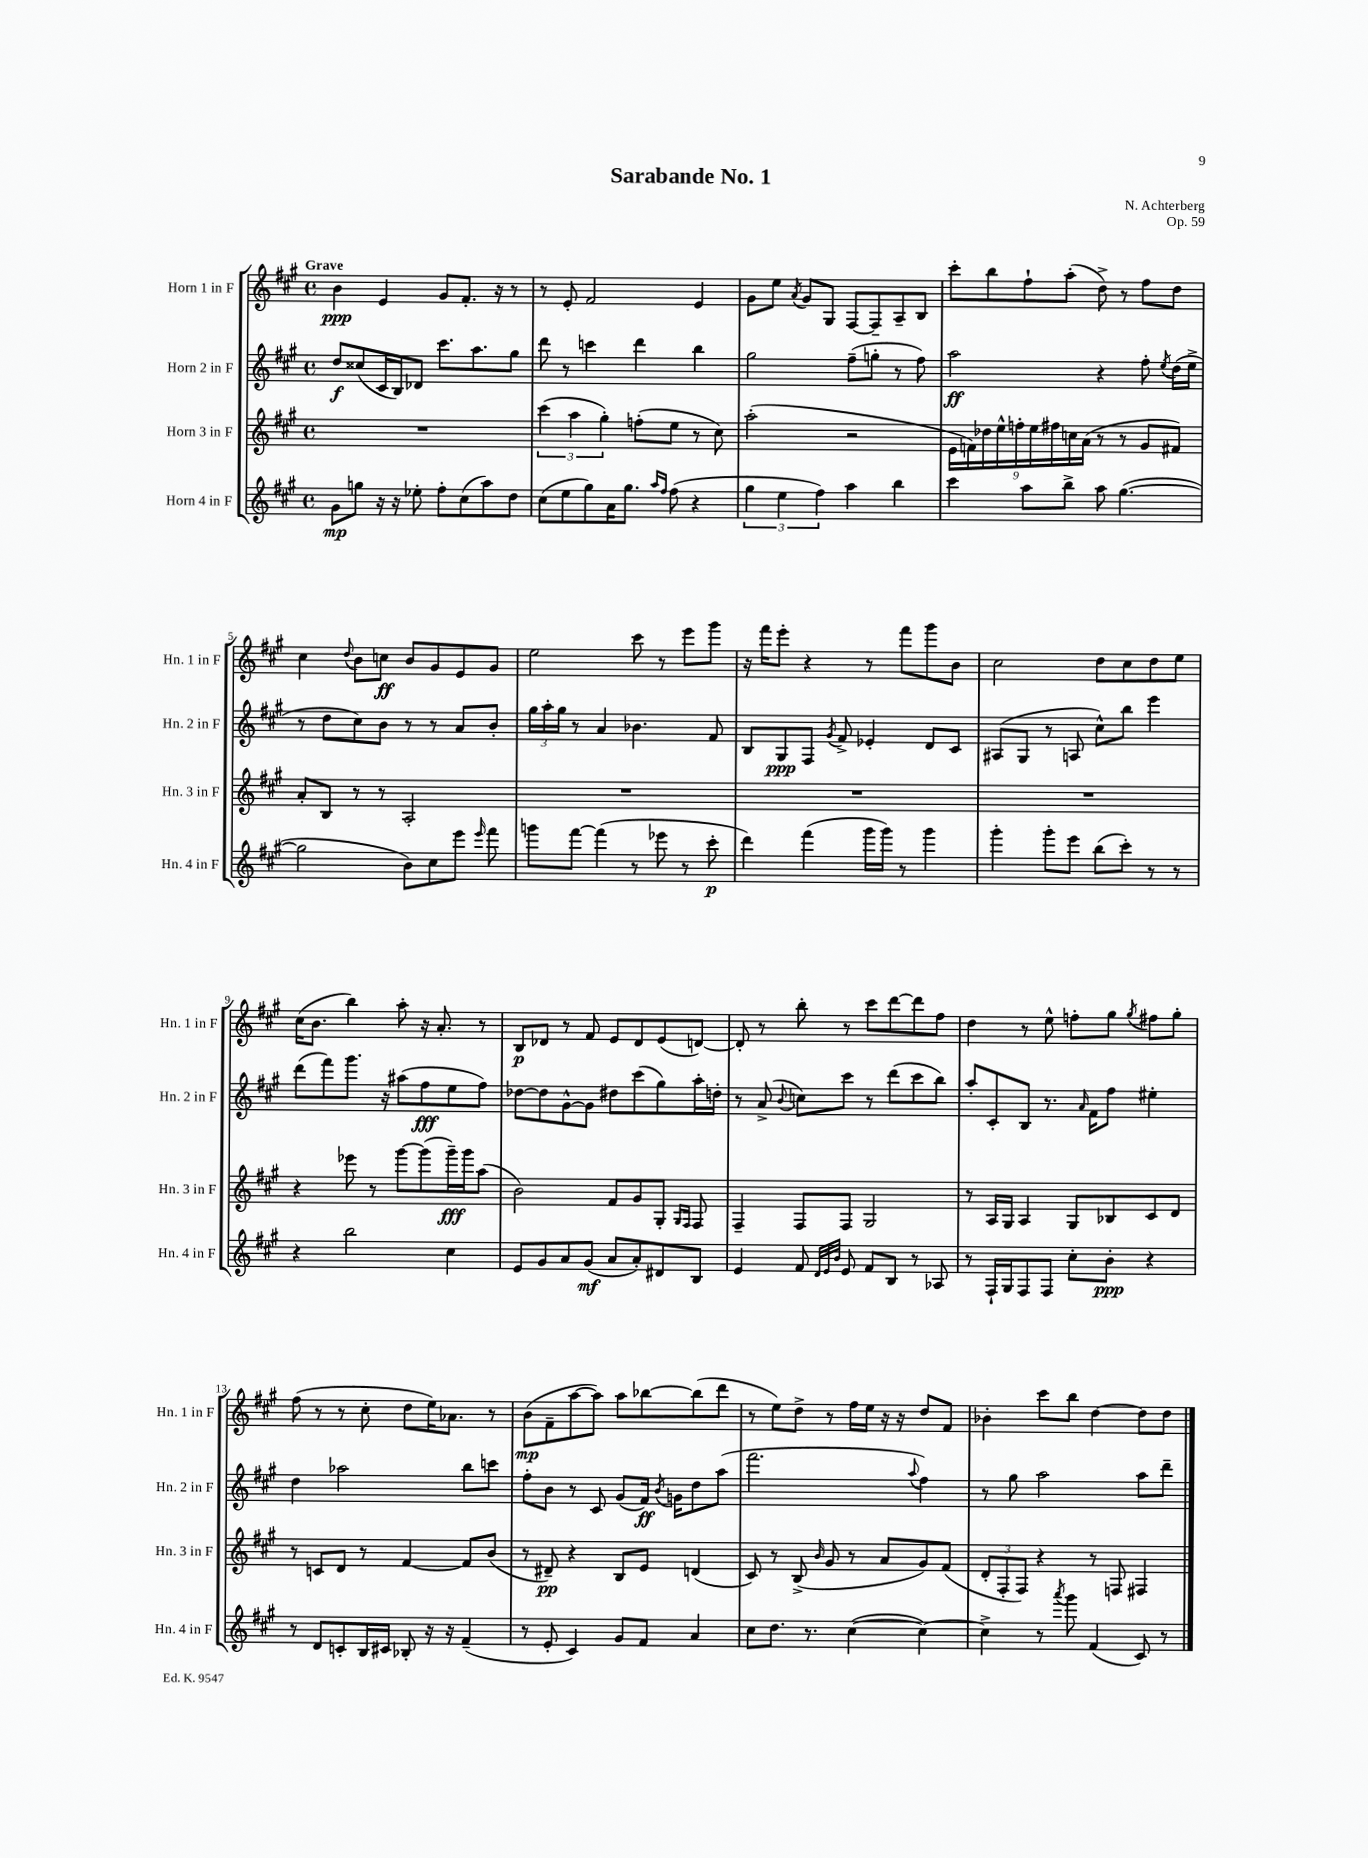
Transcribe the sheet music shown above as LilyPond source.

\header { title = "Sarabande No. 1" composer = "N. Achterberg" opus = "Op. 59" }
<<
\new StaffGroup <<
\new Staff = "s0" \with { instrumentName = "Horn 1 in F" shortInstrumentName = "Hn. 1 in F" } {
    \clef treble \key a \major \defaultTimeSignature \time 4/4 \tempo "Grave"
    \autoBeamOff b'4\ppp e'4 gis'8[ fis'8.]-. r16 r8 |
    r8 e'8-. fis'2 e'4 |
    gis'8[ e''8] \acciaccatura { a'8 } gis'8[ gis8] fis8[~ fis8-- a8-- b8] |
    cis'''8[-. b''8 fis''8-! a''8]-.( d''8->) r8 fis''8[ d''8] |
    cis''4 \appoggiatura { d''8 } b'8[ c''8]\ff b'8[ gis'8 e'8 gis'8] |
    e''2 cis'''8 r8 e'''8[ gis'''8] |
    r16 fis'''16[ e'''8]-. r4 r8 fis'''8[ gis'''8 b'8] |
    cis''2 d''8[ cis''8 d''8 e''8] |
    cis''16[( b'8.] b''4) a''8-. r16 a'8.-. r8 |
    b8[\p des'8] r8 fis'8 e'8[ des'8 e'8( d'8]~) |
    d'8-. r8 b''8-. r8 cis'''8[ d'''8~ d'''8 fis''8] |
    d''4 r8 e''8-^ f''8[-. gis''8] \acciaccatura { gis''8 } fis''8[ gis''8]-. |
    fis''8( r8 r8 cis''8-. d''8[ e''16) aes'8.] r8 |
    b'8[\mp( fis'8-- a''8~ a''8]) a''8[ bes''8~ bes''8( d'''8] |
    r8 e''8[) d''8]-> r8 fis''16[ e''16] r16 r16 d''8[ fis'8] |
    bes'4-. cis'''8[ b''8] d''4~ d''8[ d''8] \bar "|." |
}
\new Staff = "s1" \with { instrumentName = "Horn 2 in F" shortInstrumentName = "Hn. 2 in F" } {
    \clef treble \key a \major \defaultTimeSignature \time 4/4
    \autoBeamOff d''8[\f cisis''8( cis'16 b16) des'8] cis'''8.[ a''8. gis''8] |
    d'''8 r8 c'''4 d'''4 b''4 |
    gis''2 fis''8[--( g''8]-. r8 fis''8) |
    a''2\ff r4 fis''8-. \acciaccatura { e''8 } d''16[( e''16]-> |
    r8 d''8[ cis''8) b'8] r8 r8 a'8[ b'8]-. |
    \tuplet 3/2 { gis''16[ a''16-. gis''16] } r8 a'4 bes'4. fis'8 |
    b8[ gis8\ppp fis8] \acciaccatura { gis'8 } fis'8-> ees'4-. d'8[ cis'8] |
    ais8[( gis8] r8 a8 cis''8[-^) b''8] e'''4 |
    d'''8[( fis'''8) gis'''8.] r16 ais''8[( fis''8\fff e''8 fis''8]) |
    des''8[~ des''8 gis'8~-^ gis'8] dis''8[ cis'''8( gis''8) a''16-. d''16]-. |
    r8 a'8->( \appoggiatura { b'8 } c''8[) cis'''8] r8 d'''8[( cis'''8 b''8]) |
    a''8[-. cis'8-. b8] r8. \grace { a'16 } fis'16[ fis''8] eis''4-. |
    d''4 aes''2 b''8[ c'''8] |
    fis''8[-. b'8] r8 cis'8 gis'8[( fis'16]\ff) \acciaccatura { b'8 } g'16[ d''8 a''8]( |
    fis'''2. \appoggiatura { a''8 } fis''4) |
    r8 gis''8 a''2 a''8[ d'''8]-- \bar "|." |
}
\new Staff = "s2" \with { instrumentName = "Horn 3 in F" shortInstrumentName = "Hn. 3 in F" } {
    \clef treble \key a \major \defaultTimeSignature \time 4/4
    \autoBeamOff R1 |
    \tuplet 3/2 { cis'''4( a''4 gis''4-.) } f''8[-.( e''8] r8 cis''8) |
    a''2-.( r2 |
    \tuplet 9/8 { e'16[ f'16) des''16 e''16-^ f''16-. e''16 fis''16 c''16 a'16]( } r8 r8 gis'8[ fis'8]) |
    a'8[-. b8] r8 r8 a2-. |
    R1 |
    R1 |
    R1 |
    r4 ees'''8 r8 gis'''8[~ gis'''8( gis'''16--\fff) gis'''16 a''8]( |
    b'2) fis'8[ gis'8 gis8]-. \grace { gis16[ fis16] } fis8 |
    fis4-- fis8[ fis8] gis2 |
    r8 a16[ gis16] a4 gis8[ bes8 cis'8 d'8] |
    r8 c'8[ d'8] r8 fis'4~ fis'8[ b'8]( |
    r8 dis'8--\pp) r4 b8[ e'8] d'4( |
    cis'8) r8 b8->( \grace { b'16 } gis'8 r8 a'8[ gis'8) fis'8]( |
    \tuplet 3/2 { d'8[-. fis8-. fis8]) } r4 r8 f8 fis4 \bar "|." |
}
\new Staff = "s3" \with { instrumentName = "Horn 4 in F" shortInstrumentName = "Hn. 4 in F" } {
    \clef treble \key a \major \defaultTimeSignature \time 4/4
    \autoBeamOff gis'8[\mp g''8] r16 r16 ees''8-. fis''8[-. cis''8( a''8) d''8] |
    cis''8[( e''8 gis''8) a'16 gis''8.] \grace { a''16[ fis''16] } fis''8( r4 |
    \tuplet 3/2 { gis''4 e''4 fis''4) } a''4 b''4 |
    cis'''4 a''8[ b''8]-> a''8 gis''4.~( |
    gis''2 b'8[) cis''8 e'''8] \grace { e'''16 } fis'''8 |
    g'''8[ fis'''8]~ fis'''4( r8 ees'''8 r8 cis'''8-.\p |
    d'''4) fis'''4( gis'''16[ gis'''16]) r8 gis'''4 |
    gis'''4-. gis'''8[-. e'''8] b''8[( cis'''8]-.) r8 r8 |
    r4 b''2 cis''4 |
    e'8[ gis'8 a'8 gis'8]\mf( a'8[ a'8-.) dis'8 b8] |
    e'4 fis'8 \grace { d'32[ e'32 b'32] } e'8 fis'8[ b8] r8 aes8 |
    r8 fis16[-! gis16 fis8 fis8] cis''8[-. b'8]-.\ppp r4 |
    r8 d'8[ c'8-. b16 cis'16] bes8-. r16 r16 fis'4--( |
    r8 e'8-. cis'4) gis'8[ fis'8] a'4 |
    cis''8[ d''8.] r8. cis''4~( cis''4~) |
    cis''4-> r8 \acciaccatura { a'''8 } gis'''8 fis'4( cis'8) r8 \bar "|." |
}
>>
>>
